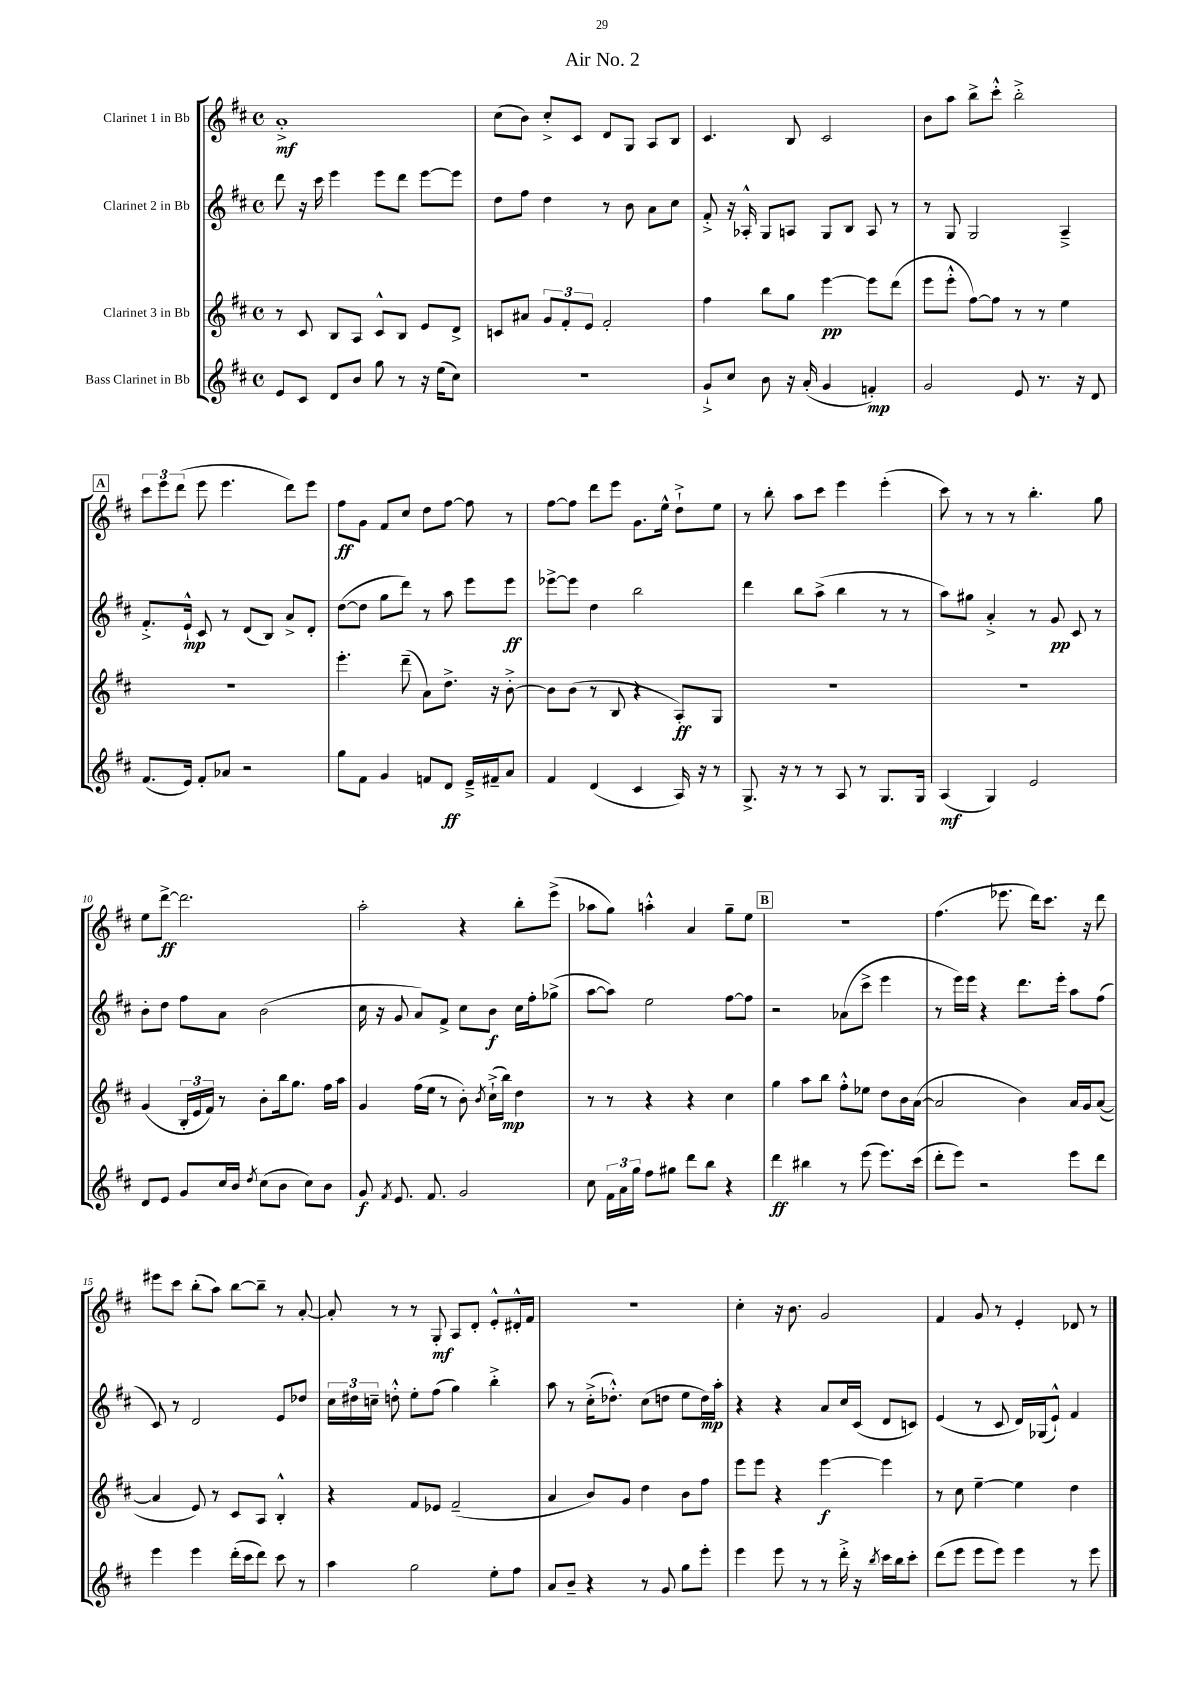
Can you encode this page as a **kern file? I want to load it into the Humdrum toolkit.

**kern	**dynam	**kern	**dynam	**kern	**dynam	**kern	**dynam
*part4	*part4	*part3	*part3	*part2	*part2	*part1	*part1
*staff4	*staff4	*staff3	*staff3	*staff2	*staff2	*staff1	*staff1
*I"Bass Clarinet in Bb	*	*I"Clarinet 3 in Bb	*	*I"Clarinet 2 in Bb	*	*I"Clarinet 1 in Bb	*
*clefG2	*	*clefG2	*	*clefG2	*	*clefG2	*
*k[f#c#]	*	*k[f#c#]	*	*k[f#c#]	*	*k[f#c#]	*
*M4/4	*	*M4/4	*	*M4/4	*	*M4/4	*
*met(c)	*	*met(c)	*	*met(c)	*	*met(c)	*
=1	=1	=1	=1	=1	=1	=1	=1
8e/L	.	8r	.	8ddd\	.	1a'^	mf
8c#/J	.	8c#/	.	16r	.	.	.
.	.	.	.	16ccc#\	.	.	.
8d/L	.	8B/L	.	4eee\	.	.	.
8b/J	.	8A/J	.	.	.	.	.
8gg\	.	8c#^^/L	.	8eee\L	.	.	.
8r	.	8B/J	.	8ddd\J	.	.	.
16r	.	8e/L	.	[8eee\L	.	.	.
(16ee\KL	.	.	.	.	.	.	.
8cc#\J)	.	8d^/J	.	8eee\J]	.	.	.
=2	=2	=2	=2	=2	=2	=2	=2
1r	.	8cn/L	.	8dd\L	.	(8cc#\L	.
.	.	8a#X/J	.	8ff#\J	.	8b\J)	.
.	.	12g/L	.	4dd\	.	8cc#'^/L	.
.	.	12f#'/	.	.	.	.	.
.	.	.	.	.	.	8c#/J	.
.	.	12e/J	.	.	.	.	.
.	.	2f#'/	.	8r	.	8d/L	.
.	.	.	.	8b\	.	8G/J	.
.	.	.	.	8a\L	.	8A/L	.
.	.	.	.	8cc#\J	.	8B/J	.
=3	=3	=3	=3	=3	=3	=3	=3
8g`^/L	.	4ff#\	.	8f#'^/	.	4.c#/	.
8cc#/J	.	.	.	16r	.	.	.
.	.	.	.	16A-X'^^/	.	.	.
8b\	.	8bb\L	.	8G/L	.	.	.
16r	.	8gg\J	.	8An/J	.	8B/	.
(16a'/	.	.	.	.	.	.	.
4g/	.	[4eee\	pp	8G/L	.	2c#/	.
.	.	.	.	8B/J	.	.	.
4fn'/)	mp	8eee\L]	.	8A/	.	.	.
.	.	(8ddd\J	.	8r	.	.	.
=4	=4	=4	=4	=4	=4	=4	=4
2g/	.	8eee\L	.	8r	.	8b\L	.
.	.	8eee'^^\J	.	8G/	.	8aa\J	.
.	.	[8ff#\L)	.	2G/	.	8bb^\L	.
.	.	8ff#\J]	.	.	.	8ccc#'^^\J	.
8e/	.	8r	.	.	.	2bb'^\	.
8.r	.	8r	.	.	.	.	.
.	.	4ee\	.	4A~^/	.	.	.
16r	.	.	.	.	.	.	.
8d/	.	.	.	.	.	.	.
!!LO:LB:g=z
!!LO:REH:place=s1:t=A
=5	=5	=5	=5	=5	=5	=5	=5
(8.f#/L	.	1r	.	8.f#'^/L	.	12ccc#\L	.
.	.	.	.	.	.	12eee\	.
.	.	.	.	.	.	(12ddd\J	.
16e/Jk)	.	.	.	16e`^^/Jk	mp	.	.
8f#'/L	.	.	.	8c#/	.	8eee\	.
8a-X/J	.	.	.	8r	.	4.eee\	.
2r	.	.	.	(8d/L	.	.	.
.	.	.	.	8B/J)	.	.	.
.	.	.	.	8a^/L	.	8ddd\L)	.
.	.	.	.	8d'/J	.	8eee\J	.
=6	=6	=6	=6	=6	=6	=6	=6
8gg\L	.	4.eee'\	.	([8dd\L	.	8ff#\L	ff
8f#\J	.	.	.	8dd\J]	.	8g\J	.
4g/	.	.	.	8gg\L	.	8f#/L	.
.	.	(8ddd~\	.	8ddd\J)	.	8cc#/J	.
8fn/L	.	8a\L)	.	8r	.	8dd\L	.
8d/J	ff	8.dd^\J	.	8aa\	.	[8ff#\J	.
16e~^/LL	.	.	.	8eee\L	.	8ff#\]	.
16f#X~/J	.	16r	.	.	.	.	.
8a/J	.	[8b'^\	.	8eee\J	ff	8r	.
=7	=7	=7	=7	=7	=7	=7	=7
4f#/	.	8b\L]	.	[8eee-X^\L	.	[8ff#\L	.
.	.	(8b\J	.	8eee-\J]	.	8ff#\J]	.
(4d/	.	8r	.	4dd\	.	8ddd\L	.
.	.	8B/	.	.	.	8eee\J	.
4c#/	.	4r	.	2bb\	.	8.g\L	.
.	.	.	.	.	.	16ee^^\Jk	.
16A/)	.	8A'/L)	ff	.	.	8dd`^\L	.
16r	.	.	.	.	.	.	.
8r	.	8G/J	.	.	.	8ee\J	.
=8	=8	=8	=8	=8	=8	=8	=8
8.G^/	.	1r	.	4ddd\	.	8r	.
.	.	.	.	.	.	8bb'\	.
16r	.	.	.	.	.	.	.
8r	.	.	.	8bb\L	.	8aa\L	.
8r	.	.	.	(8aa^\J	.	8ccc#\J	.
8A/	.	.	.	4bb\	.	4eee\	.
8r	.	.	.	.	.	.	.
8.G/L	.	.	.	8r	.	(4eee'\	.
.	.	.	.	8r	.	.	.
16G/Jk	.	.	.	.	.	.	.
=9	=9	=9	=9	=9	=9	=9	=9
(4A/	mf	1r	.	8aa\L)	.	8ccc#\)	.
.	.	.	.	8gg#X\J	.	8r	.
4G/)	.	.	.	4a'^/	.	8r	.
.	.	.	.	.	.	8r	.
2e/	.	.	.	8r	.	4.bb'\	.
.	.	.	.	8g/	pp	.	.
.	.	.	.	8c#/	.	.	.
.	.	.	.	8r	.	8gg\	.
!!LO:LB:g=z
=10	=10	=10	=10	=10	=10	=10	=10
8d/L	.	(4g/	.	8b'\L	.	8ee\L	.
8e/J	.	.	.	8dd\J	.	[8ddd^\J	ff
8g/L	.	24B'/LL	.	8ff#\L	.	2.ddd\]	.
.	.	24e/	.	.	.	.	.
.	.	24f#/JJ)	.	.	.	.	.
16cc#/L	.	8r	.	8a\J	.	.	.
16b/JJ	.	.	.	.	.	.	.
8qdd/	.	.	.	.	.	.	.
(8cc#\L	.	8b'\L	.	(2b\	.	.	.
8b\J	.	16bb\k	.	.	.	.	.
.	.	8.gg\J	.	.	.	.	.
8cc#\L)	.	.	.	.	.	.	.
8b\J	.	16ff#\LL	.	.	.	.	.
.	.	16aa\JJ	.	.	.	.	.
=11	=11	=11	=11	=11	=11	=11	=11
8g/	f	4g/	.	16cc#\	.	2aa'\	.
.	.	.	.	16r	.	.	.
8qf#/	.	.	.	.	.	.	.
8.e/	.	.	.	8g/	.	.	.
.	.	(16ff#\LL	.	8a/L)	.	.	.
8.f#/	.	16ee\JJ	.	.	.	.	.
.	.	8r	.	8f#^/J	.	.	.
2g/	.	8b'\)	.	8cc#\L	.	4r	.
.	.	8qb/	.	.	.	.	.
.	.	(16cc#`^\LL	.	8b\J	f	.	.
.	.	16bb\JJ)	mp	.	.	.	.
.	.	4dd\	.	16cc#\LL	.	8bb'\L	.
.	.	.	.	16ff#'\J	.	.	.
.	.	.	.	(8gg-X^\J	.	(8eee^\J	.
=12	=12	=12	=12	=12	=12	=12	=12
8cc#\	.	8r	.	[8aa\L	.	8aa-X\L	.
24f#\LL	.	8r	.	8aa\J])	.	8gg\J)	.
24a\	.	.	.	.	.	.	.
24gg\JJ	.	.	.	.	.	.	.
8ff#\L	.	4r	.	2ee\	.	4aan'^^\	.
8gg#X\J	.	.	.	.	.	.	.
8ddd\L	.	4r	.	.	.	4a/	.
8bb\J	.	.	.	.	.	.	.
4r	.	4cc#\	.	[8ff#\L	.	8gg~\L	.
.	.	.	.	8ff#\J]	.	8ee\J	.
!!LO:REH:place=s1:t=B
=13	=13	=13	=13	=13	=13	=13	=13
4ddd\	ff	4gg\	.	2r	.	1r	.
4bb#X\	.	8aa\L	.	.	.	.	.
.	.	8bb\J	.	.	.	.	.
8r	.	8ff#'^^\L	.	(8a-X\L	.	.	.
(8eee\	.	8ee-X\J	.	8ccc#^\J	.	.	.
8.eee\L)	.	8dd\L	.	4eee\	.	.	.
.	.	16b\L	.	.	.	.	.
(16ccc#\Jk	.	([16a\JJ	.	.	.	.	.
=14	=14	=14	=14	=14	=14	=14	=14
8ddd'\L	.	2a/]	.	8r	.	(4.ff#\	.
8eee\J)	.	.	.	16eee\LL)	.	.	.
.	.	.	.	16eee\JJ	.	.	.
2r	.	.	.	4r	.	.	.
.	.	.	.	.	.	8.eee-X\	.
.	.	4b\)	.	8.ddd\L	.	.	.
.	.	.	.	.	.	16ddd\KL)	.
.	.	.	.	.	.	8.ccc#\J	.
.	.	.	.	16eee'\Jk	.	.	.
8eee\L	.	16a/LL	.	8aa\L	.	.	.
.	.	16g/J	.	.	.	16r	.
8ddd\J	.	([8a/J	.	(8ff#\J	.	8ddd\	.
!!LO:LB:g=z
=15	=15	=15	=15	=15	=15	=15	=15
4eee\	.	4a/]	.	8c#/)	.	8eee#X\L	.
.	.	.	.	8r	.	8ccc#\J	.
4eee\	.	8e/)	.	2d/	.	(8bb'\L	.
.	.	8r	.	.	.	8aa\J)	.
(16ddd'\LL	.	8c#/L	.	.	.	[8bb\L	.
16ccc#\J	.	.	.	.	.	.	.
8ddd\J)	.	8A/J	.	.	.	8bb~\J]	.
8ccc#\	.	4B'^^/	.	8e/L	.	8r	.
8r	.	.	.	8dd-X/J	.	[8a'/	.
=16	=16	=16	=16	=16	=16	=16	=16
4aa\	.	4r	.	24cc#\LL	.	8a'/]	.
.	.	.	.	24dd#X\	.	.	.
.	.	.	.	24ccn~\JJ	.	.	.
.	.	.	.	8ddn'^^\	.	8r	.
2gg\	.	8f#/L	.	8ee'\L	.	8r	.
.	.	8e-X/J	.	(8ff#\J	.	8G'/	mf
.	.	(2f#~/	.	4gg\)	.	8A/L	.
.	.	.	.	.	.	8d'/J	.
8ee'\L	.	.	.	4bb'^\	.	8e'^^/L	.
8ff#\J	.	.	.	.	.	16d#X'^^/L	.
.	.	.	.	.	.	16f#/JJ	.
=17	=17	=17	=17	=17	=17	=17	=17
8a/L	.	4a/	.	8aa\	.	1r	.
8b~/J	.	.	.	8r	.	.	.
4r	.	8b/L)	.	(16cc#'^\KL	.	.	.
.	.	.	.	8.dd-X'^^\J)	.	.	.
.	.	8g/J	.	.	.	.	.
8r	.	4dd\	.	(8cc#\L	.	.	.
8g/	.	.	.	8ddn\J	.	.	.
8gg\L	.	8b\L	.	8ee\L	.	.	.
8eee'\J	.	8ff#\J	.	16dd\L)	mp	.	.
.	.	.	.	16aa'\JJ	.	.	.
=18	=18	=18	=18	=18	=18	=18	=18
4eee\	.	8eee\L	.	4r	.	4cc#'\	.
.	.	8eee\J	.	.	.	.	.
8eee\	.	4r	.	4r	.	16r	.
.	.	.	.	.	.	8.b\	.
8r	.	.	.	.	.	.	.
8r	.	[4eee\	f	8a/L	.	2g/	.
16ddd'^\	.	.	.	16cc#/L	.	.	.
16r	.	.	.	(16c#/JJ	.	.	.
8qbb/	.	.	.	.	.	.	.
16ccc#\LL	.	4eee\]	.	8d/L	.	.	.
16bb\J	.	.	.	.	.	.	.
8ccc#'\J	.	.	.	8cn/J)	.	.	.
=19	=19	=19	=19	=19	=19	=19	=19
(8ddd\L	.	8r	.	(4e/	.	4f#/	.
8eee\J	.	8cc#\	.	.	.	.	.
8eee\L	.	[4ee~\	.	8r	.	8g/	.
8eee\J)	.	.	.	8c#/	.	8r	.
4eee\	.	4ee\]	.	16d/LL)	.	4e'/	.
.	.	.	.	(16G-X/J	.	.	.
.	.	.	.	8e`^^/J)	.	.	.
8r	.	4dd\	.	4f#/	.	8d-X/	.
8eee\	.	.	.	.	.	8r	.
==	==	==	==	==	==	==	==
*-	*-	*-	*-	*-	*-	*-	*-
